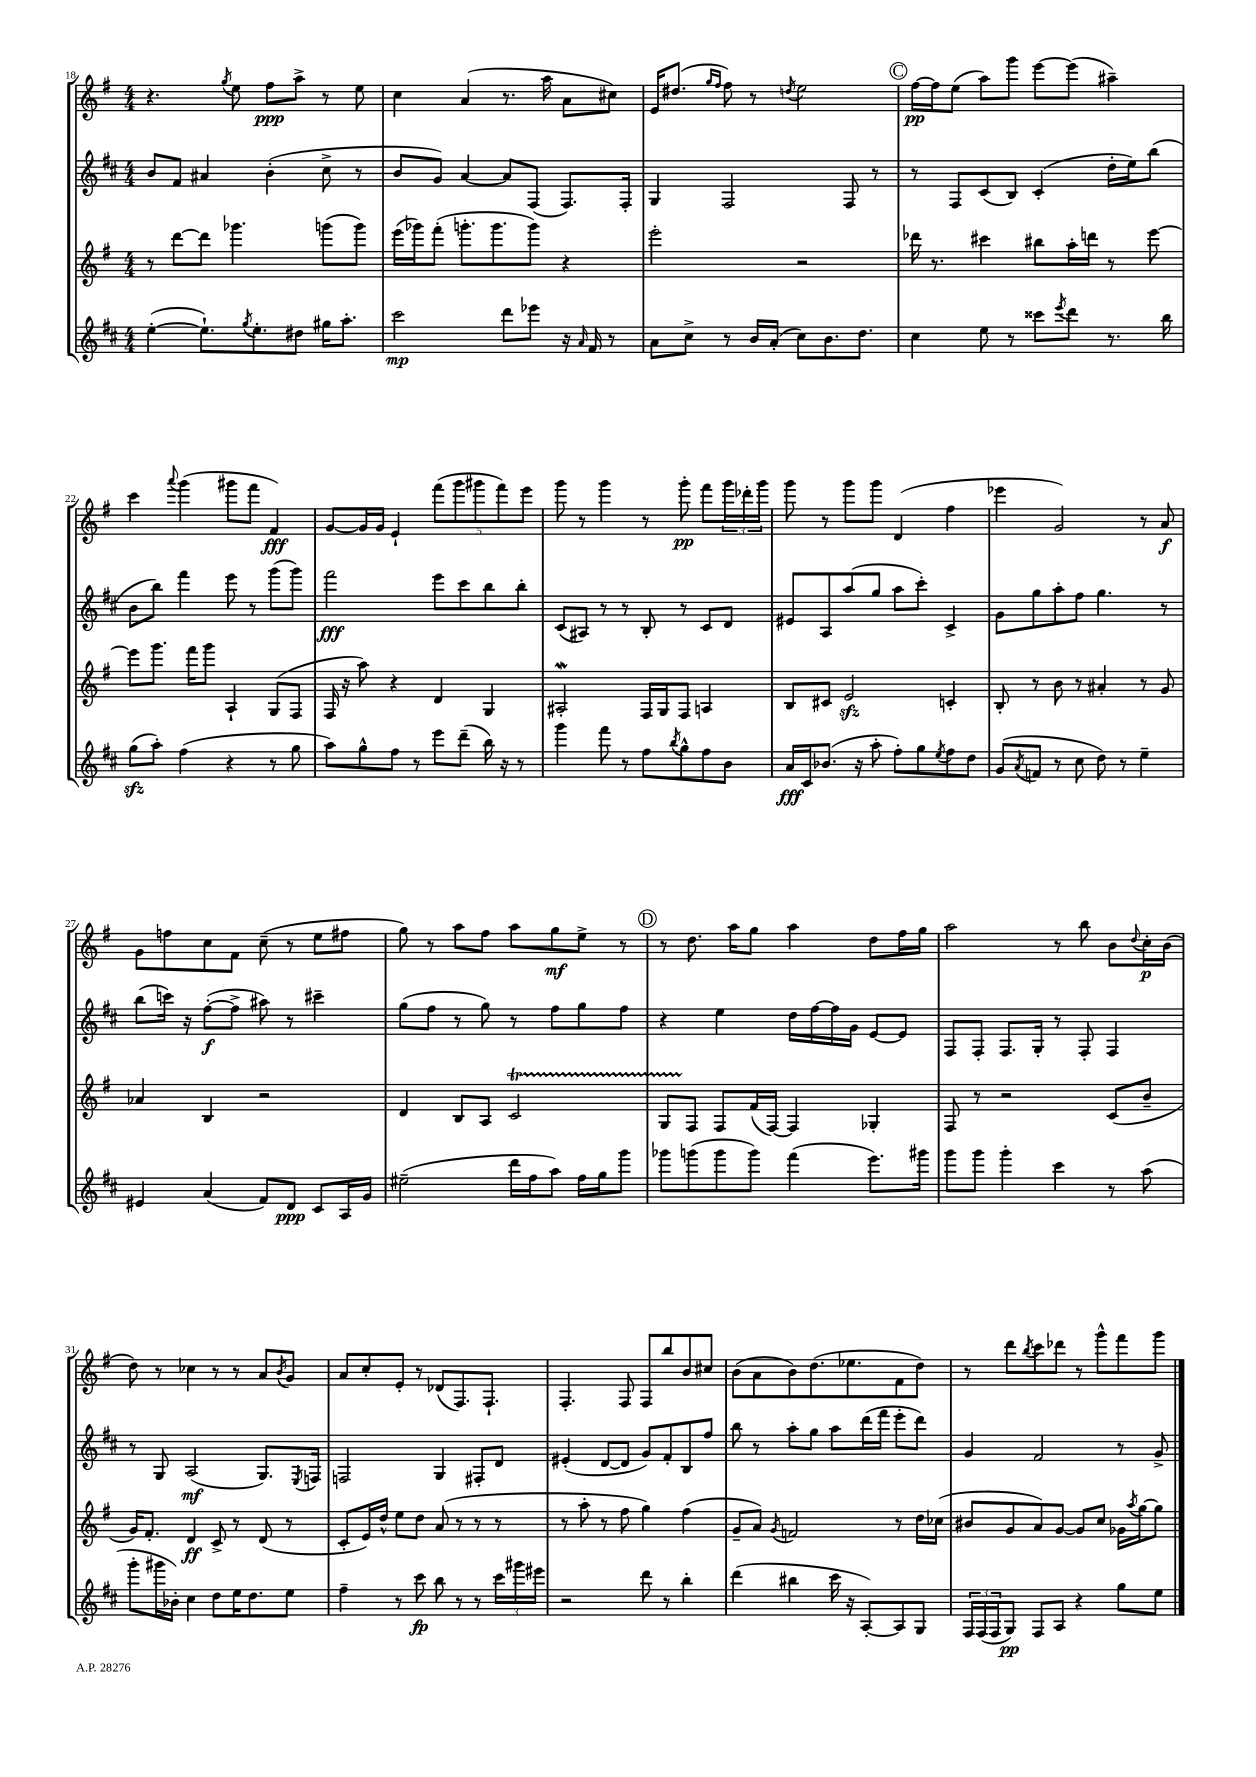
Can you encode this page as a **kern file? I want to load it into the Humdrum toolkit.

**kern	**kern	**kern	**kern
*staff4	*staff3	*staff2	*staff1
*clefG2	*clefG2	*clefG2	*clefG2
*k[f#c#]	*k[f#]	*k[f#c#]	*k[f#]
*M4/4	*M4/4	*M4/4	*M4/4
([4ee'	8r	8b	4.r
.	[8ddd	8f#	.
8.ee`])	8ddd]	4a#	.
.	.	.	8qgg
.	4.ggg-	.	8ee
8qgg	.	.	.
8.ee'	.	.	.
.	.	(4b'	8ff#
8dd#	.	.	8aa^
16gg#	(8ggg	8cc#^	8r
8.aa'	.	.	.
.	8ggg)	8r	8ee
=	=	=	=
2ccc#	(16eee	8b	4cc
.	16ggg-)	.	.
.	(8fff#'	8g)	.
.	8.ggg'	[4a	(4a
.	8.ggg	.	.
8ddd	.	8a]	8.r
8eee-	8ggg)	(8F#	.
.	.	.	16aa
16r	4r	8.F#)	8a
16qqa	.	.	.
16f#	.	.	.
8r	.	.	8cc#)
.	.	16F#'	.
=	=	=	=
8a	2eee'	4G	16e
.	.	.	(8.dd#
8cc#^	.	.	.
.	.	.	16qqgg
.	.	.	16qqff#
8r	.	2F#	8ff#)
16b	.	.	8r
(16a'	.	.	.
.	.	.	8qdd
8cc#)	2r	.	2ee
8.b	.	.	.
.	.	8F#	.
8.dd	.	.	.
.	.	8r	.
=	=	=	=
4cc#	16ddd-	8r	[16ff#
.	8.r	.	16ff#]
.	.	8F#	(8ee
8ee	4ccc#	(8c#	8aa)
8r	.	8B)	8ggg
8ccc##	8bb#	(4c#'	[8eee
8qeee	.	.	.
8ddd	16aa'	.	(8eee]
.	16ddd	.	.
8.r	8r	16dd'	4aa#~)
.	.	16ee)	.
.	[8eee	(8bb	.
16bb	.	.	.
=	=	=	=
(8gg	8eee]	8b	4ccc
8aa')	8.ggg	8bb)	.
.	.	.	8qqaaa
(4ff#	.	4fff#	(4ggg
.	16fff#	.	.
.	8ggg	.	.
4r	4A`	8eee	8ggg#
.	.	8r	8fff#
8r	(8G	(8ggg	4f#)
8gg	8F#	8ggg)	.
=	=	=	=
8aa)	16F#	2fff#	[8g
.	16r	.	.
8gg^^	8aa)	.	16g]
.	.	.	16g
8ff#	4r	.	4e`
8r	.	.	.
8eee	4d	8eee	(10fff#
.	.	.	10ggg
(8ddd~	.	8ccc#	.
.	.	.	10ggg#
16bb)	4G	8bb	.
.	.	.	10fff#)
16r	.	.	.
8r	.	8bb'	.
.	.	.	10eee
=	=	=	=
4ggg	2A#'	(8c#	8ggg
.	.	8A#)	8r
8fff#	.	8r	4ggg
8r	.	8r	.
8ff#	16F#	8B'	8r
.	16G	.	.
8qbb	.	.	.
8gg^^	8F#	8r	8ggg'
8ff#	4A	8c#	8fff#
8b	.	8d	24ggg
.	.	.	24ddd-'
.	.	.	24ggg
=	=	=	=
16a	8B	8e#	8ggg
16c#	.	.	.
(8.b-	8c#	8A	8r
.	2e	(8aa	8ggg
16r	.	.	.
8aa'	.	8gg	8ggg
8ff#')	.	8aa	(4d
8gg	.	8ccc#')	.
8qee	.	.	.
8ff#	4c'	4c#^	4ff#
8dd	.	.	.
=	=	=	=
(8g	8B'	8g	4eee-
8qa	.	.	.
8f	8r	8gg	.
8r	8b	8aa'	2g)
8cc#	8r	8ff#	.
8dd)	4a#'	4.gg	.
8r	.	.	.
4ee~	8r	.	8r
.	8g	8r	8a
=	=	=	=
4e#	4a-	(8bb	8g
.	.	16ccc)	8ff
.	.	16r	.
(4a	4B	([8ff#'	8cc
.	.	8ff#^]	8f#
8f#)	2r	8aa#)	(8cc~
8d	.	8r	8r
8c#	.	4ccc#~	8ee
16A	.	.	8ff#
16g	.	.	.
=	=	=	=
(2ee#~	4d	(8gg	8gg)
.	.	8ff#	8r
.	8B	8r	8aa
.	8A	8gg)	8ff#
16ddd	2c	8r	8aa
16ff#	.	.	.
8aa)	.	8ff#	8gg
16ff#	.	8gg	8ee^
16gg	.	.	.
8ggg	.	8ff#	8r
=	=	=	=
8ggg-	8G	4r	8r
(8ggg	8F#	.	8.dd
8ggg	8F#	4ee	.
.	.	.	16aa
8ggg)	(16f#	.	8gg
.	[16F#)	.	.
(4fff#	4F#]	16dd	4aa
.	.	[16ff#	.
.	.	16ff#]	.
.	.	16g	.
8.eee)	4G-'	[8e	8dd
.	.	8e]	16ff#
16ggg#	.	.	16gg
=	=	=	=
8ggg	8F#	8F#	2aa
8ggg	8r	8F#'	.
4ggg'	2r	8.F#	.
.	.	16G'	.
4ccc#	.	8r	8r
.	.	8F#'	8bb
8r	(8c	4F#	8b
.	.	.	8qqdd
(8aa	8b~	.	16cc'
.	.	.	(16b
=	=	=	=
8ggg'	16g)	8r	8dd)
.	8.f#'	.	.
16ggg#	.	8G	8r
16b-')	.	.	.
4cc#	4d	(2A	4cc-
8dd	8c^	.	8r
16ee	8r	.	8r
8.dd	.	.	.
.	(8d	8.G)	8a
.	.	.	8qb
8ee	8r	.	8g
.	.	8qE	.
.	.	16F	.
=	=	=	=
4ff#~	8c'	2F	8a
.	16e)	.	8cc'
.	16dd^^	.	.
8r	8ee	.	8e'
8ccc#	8dd	.	8r
8bb	(8a	4G	(8d-
8r	8r	.	8.F#)
8r	8r	8F#'	.
.	.	.	8.F#`
24ccc#	8r	8d	.
24ggg#	.	.	.
24eee#	.	.	.
=	=	=	=
2r	8r	(4e#'	4.F#'
.	8aa'	.	.
.	8r	[8d	.
.	8ff#	8d]	8F#
8ddd	4gg)	8g)	8F#
8r	.	8f#'	8bb
4bb'	(4ff#	8B	8b
.	.	8ff#	8cc#
=	=	=	=
(4ddd	8g~	8bb	(8b
.	8a)	8r	8a
.	8qg	.	.
4bb#	2f	8aa'	8b)
.	.	8gg	(8.dd
16ccc#	.	8aa	.
16r	.	.	8.ee-
[8A')	.	(16ddd	.
.	.	16fff#	.
8A]	8r	8eee'	8f#
8G	16dd	8ddd)	8dd)
.	(16cc-	.	.
=	=	=	=
24F#	8b#	4g	8r
(24F#	.	.	.
24F#	.	.	.
8G)	8g	.	8ddd
.	.	.	8qbb
8F#	8a)	2f#	8ccc
8A	[8g	.	8ddd-
4r	8g]	.	8r
.	8cc	.	8ggg^^
8gg	16g-	8r	8fff#
.	8qaa	.	.
.	[16gg	.	.
8ee	8gg]	8g^	8ggg
==	==	==	==
*-	*-	*-	*-
